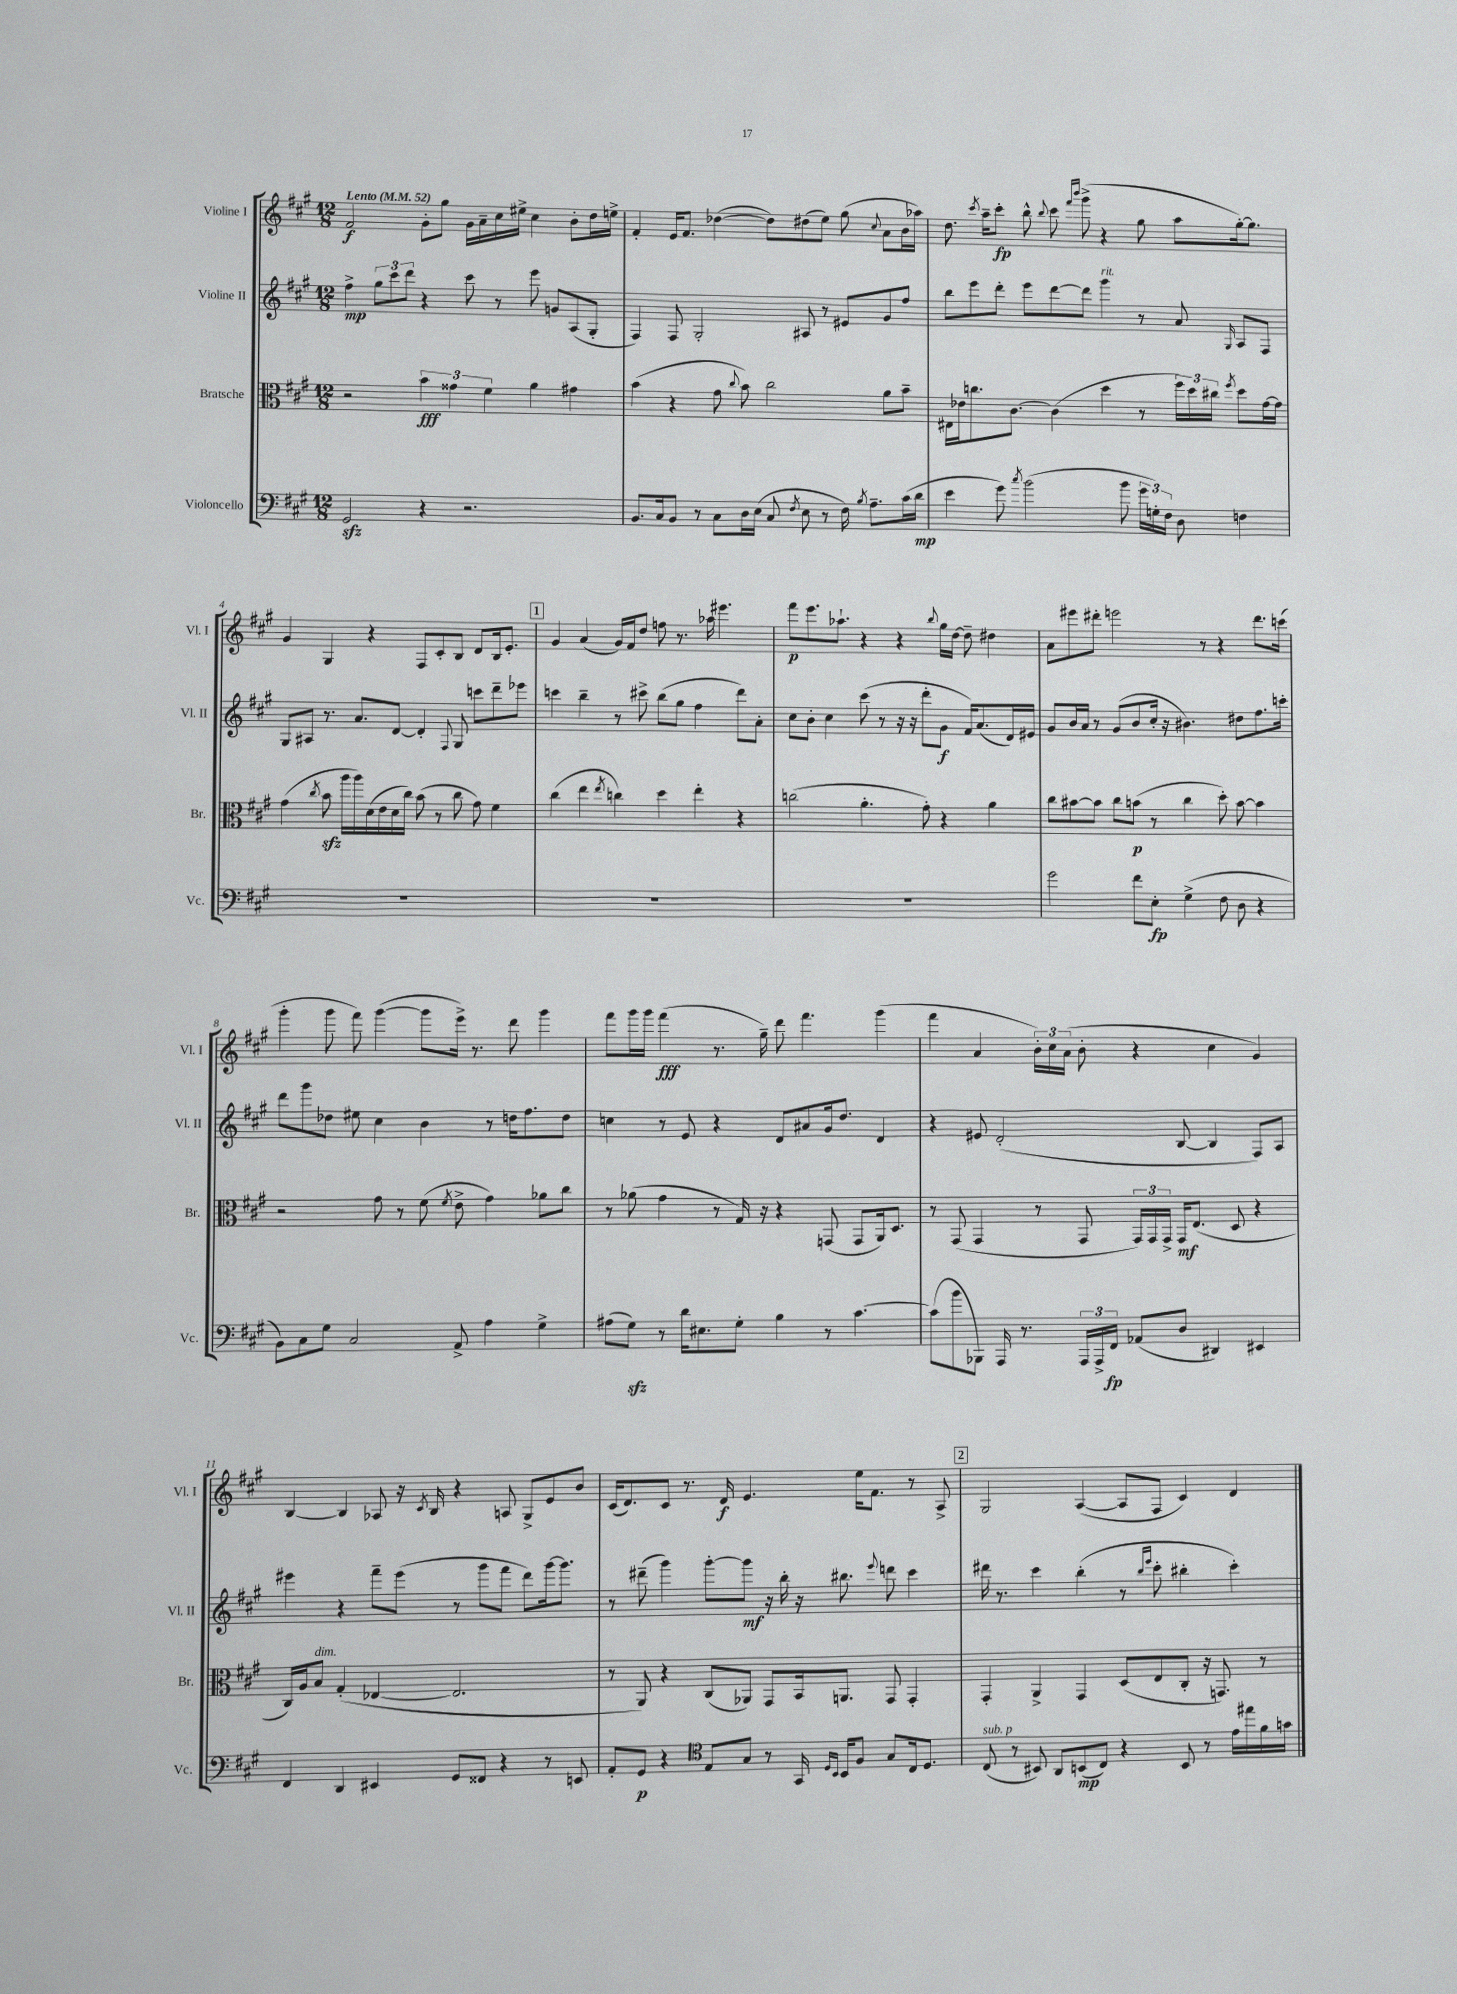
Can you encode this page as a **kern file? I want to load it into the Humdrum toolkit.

**kern	**dynam	**kern	**dynam	**kern	**dynam	**kern	**dynam
*part4	*part4	*part3	*part3	*part2	*part2	*part1	*part1
*staff4	*staff4	*staff3	*staff3	*staff2	*staff2	*staff1	*staff1
*I"Violoncello	*	*I"Bratsche	*	*I"Violine II	*	*I"Violine I	*
*I'Vc.	*	*I'Br.	*	*I'Vl. II	*	*I'Vl. I	*
*clefF4	*	*clefC3	*	*clefG2	*	*clefG2	*
*k[f#c#g#]	*	*k[f#c#g#]	*	*k[f#c#g#]	*	*k[f#c#g#]	*
*M12/8	*	*M12/8	*	*M12/8	*	*M12/8	*
*MM52	*	*MM52	*	*MM52	*	*MM52	*
=1	=1	=1	=1	=1	=1	=1	=1
!	!	!	!	!	!	!LO:TX:a:B:t=Lento	!
2GG#zz/	.	2r	.	4ff#^\	mp	2f#/	f
.	.	.	.	12gg#\L	.	.	.
.	.	.	.	12ccc#\	.	.	.
.	.	.	.	12ddd\J	.	.	.
4r	.	6b\	fff	4r	.	8g#'\L	.
.	.	.	.	.	.	8gg#\J	.
.	.	6g##X\	.	.	.	.	.
2.r	.	.	.	8ccc#\	.	16g#\LL	.
.	.	.	.	.	.	16a~\	.
.	.	6f#\	.	.	.	.	.
.	.	.	.	8r	.	16cc#\	.
.	.	.	.	.	.	16ee#X^\JJ	.
.	.	4a\	.	8eee\	.	4cc#\	.
.	.	.	.	8gn/L	.	.	.
.	.	4g#X\	.	(8A/	.	8b'\L	.
.	.	.	.	8G#'/J	.	16dd\L	.
.	.	.	.	.	.	16een^\JJ	.
=2	=2	=2	=2	=2	=2	=2	=2
8.BB/L	.	(4b\	.	4F#/)	.	4f#'/	.
16C#/k	.	.	.	.	.	.	.
8BB/J	.	4r	.	8F#/	.	16e/KL	.
.	.	.	.	.	.	8.f#/J	.
8r	.	.	.	2G#'/	.	.	.
8C#\L	.	8g#\	.	.	.	([4dd-X\	.
.	.	8qqcc#/	.	.	.	.	.
16D\L	.	8b\)	.	.	.	.	.
(16E\JJ	.	.	.	.	.	.	.
8C#/	.	2cc#\	.	.	.	8dd-\L])	.
8qF#/	.	.	.	.	.	.	.
8E\	.	.	.	8A#X/	.	(8dd#X\	.
8r	.	.	.	8r	.	8ee\J)	.
16F#\)	.	.	.	8e#X/L	.	(8gg#\	.
8qB/	.	.	.	.	.	.	.
8.A~\L	.	.	.	.	.	.	.
.	.	.	.	.	.	8qqcc#/	.
.	.	8a\L	.	8g#/	.	8a\L	.
(16c#\L	.	8b~\J	.	8ff#/J	.	16b\L	.
16d\JJ	mp	.	.	.	.	16aa-X\JJ)	.
=3	=3	=3	=3	=3	=3	=3	=3
4e\	.	16E#X\LL	.	8bb\L	.	8.dd\	.
.	.	16e-X\J	.	.	.	.	.
.	.	8.ccn\	.	8eee\	.	.	.
.	.	.	.	.	.	8qccc#/	.
.	.	.	.	.	.	16aa~\KL	.
8g#\)	.	.	.	8ddd'\J	.	8ccc#'\J	fp
.	.	[8.c#\J	.	.	.	.	.
8qcc#/	.	.	.	.	.	.	.
(2b\	.	.	.	8eee\L	.	8bb^^\	.
.	.	.	.	.	.	8qqbb/	.
.	.	(4c#\]	.	[8ddd\	.	8ccc#\	.
.	.	.	.	.	.	16qqfff#/LL	.
.	.	.	.	.	.	16qqbbb/JJ	.
.	.	.	.	8ddd\J]	.	(8ggg#^\	.
!	!	!	!	!LO:TX:a:i:t=rit.	!	!	!
.	.	4dd\	.	4ggg#\	.	4r	.
8b\	.	.	.	.	.	.	.
24g#\LL	.	8r	.	8r	.	8gg#\	.
24Gn'\)	.	.	.	.	.	.	.
24F#\JJ	.	.	.	.	.	.	.
8D\	.	24ff#\LL)	.	8a/	.	8aa\L	.
.	.	24dd\	.	.	.	.	.
.	.	24cc#X\JJ	.	.	.	.	.
.	.	8qff#/	.	16qqG#/	.	.	.
4Fn\	.	8dd\L	.	8A/L	.	[16gg#'\k)	.
.	.	.	.	.	.	8.gg#\J]	.
.	.	[16g#\L	.	8F#/J	.	.	.
.	.	16g#\JJ]	.	.	.	.	.
!!LO:LB:g=z
=4	=4	=4	=4	=4	=4	=4	=4
1.r	.	(4g#\	.	8G#/L	.	4g#/	.
.	.	.	.	8A#X/J	.	.	.
.	.	8qcc#/	.	.	.	.	.
.	.	8bzz\	.	8.r	.	4G#/	.
.	.	16aa\LL	.	.	.	.	.
.	.	16aa\)	.	8.a/L	.	.	.
.	.	(16d\	.	.	.	4r	.
.	.	16e\	.	.	.	.	.
.	.	16d\	.	[8d/J	.	.	.
.	.	16cc#\JJ)	.	.	.	.	.
.	.	(8b\	.	4d'/]	.	8F#/L	.
.	.	8r	.	.	.	8c#'/	.
.	.	.	.	8qqF#/	.	.	.
.	.	8cc#\	.	8G#/	.	8B/J	.
.	.	8g#\)	.	8cccn\L	.	8d/L	.
.	.	4f#\	.	8ddd~\	.	16B/k	.
.	.	.	.	.	.	8.e'/J	.
.	.	.	.	8eee-X\J	.	.	.
!!LO:REH:place=s1:t=1
=5	=5	=5	=5	=5	=5	=5	=5
1.r	.	(4cc#\	.	4cccn\	.	4g#/	.
.	.	4ee\	.	4bb~\	.	(4a/	.
.	.	8qee/	.	.	.	.	.
.	.	4ccn\)	.	8r	.	16g#/LL)	.
.	.	.	.	.	.	16f#/J	.
.	.	.	.	8ccc#X^\	.	8dd/J	.
.	.	4dd\	.	(8bb\L	.	8ffn\	.
.	.	.	.	8gg#\J	.	8.r	.
.	.	4ee'\	.	4ff#\	.	.	.
.	.	.	.	.	.	16aa-X\	.
.	.	.	.	.	.	4.eee#X\	.
.	.	4r	.	8ddd\L)	.	.	.
.	.	.	.	8a'\J	.	.	.
=6	=6	=6	=6	=6	=6	=6	=6
1.r	.	(2ccn\	.	8cc#\L	.	8fff#\L	p
.	.	.	.	8b'\J	.	8.eee\	.
.	.	.	.	4cc#\	.	.	.
.	.	.	.	.	.	8.aa-X`\J	.
.	.	4.a'\	.	(8ccc#\	.	4r	.
.	.	.	.	8r	.	.	.
.	.	.	.	16r	.	4r	.
.	.	.	.	16r	.	.	.
.	.	8g#'\)	.	8ddd'\L	.	.	.
.	.	.	.	.	.	8qqbb/	.
.	.	4r	.	8g#\J	f	16gg#\LL	.
.	.	.	.	.	.	[16dd\JJ	.
.	.	.	.	16f#/KL)	.	8dd~\]	.
.	.	.	.	(8.a/	.	.	.
.	.	4a\	.	.	.	4dd#X\	.
.	.	.	.	16d/L)	.	.	.
.	.	.	.	16e#X/JJ	.	.	.
=7	=7	=7	=7	=7	=7	=7	=7
2g#\	.	8cc#\L	.	8g#/L	.	8a\L	.
.	.	[8b#X\	.	16b/L	.	8eee#X\	.
.	.	.	.	16a/JJ	.	.	.
.	.	8b#\J]	.	8r	.	8ddd#X'\J	.
.	.	8cc#\L	.	(8g#/L	.	2eeen\	.
8f#\L	.	(8bn\J	p	8b/	.	.	.
8E'\J	fp	8r	.	16cc#'/Jk	.	.	.
.	.	.	.	16r	.	.	.
(4G#^\	.	4cc#\	.	4.b#X\)	.	.	.
.	.	.	.	.	.	8r	.
8F#\	.	8dd'\)	.	.	.	4r	.
8D\	.	[8b\	.	8dd#X\L	.	.	.
4r	.	4b\]	.	8.ff#\	.	8.ddd#\L	.
.	.	.	.	16cccn'\Jk	.	(16cccn\Jk	.
!!LO:LB:g=z
=8	=8	=8	=8	=8	=8	=8	=8
8BB\L)	.	2r	.	8ddd\L	.	4ggg#'\	.
8C#\	.	.	.	8ggg#\	.	.	.
8G#\J	.	.	.	8dd-X\J	.	8ggg#\	.
2C#/	.	.	.	8ee#X\	.	8fff#\)	.
.	.	8g#\	.	4cc#\	.	([4ggg#\	.
.	.	8r	.	.	.	.	.
.	.	(8f#\	.	4b\	.	8ggg#\L]	.
.	.	8qf#/	.	.	.	.	.
8AA^/	.	8e^\	.	.	.	16eee^\Jk)	.
.	.	.	.	.	.	8.r	.
4A\	.	4g#\)	.	8r	.	.	.
.	.	.	.	16ddn\KL	.	8ddd\	.
.	.	.	.	8.ff#\	.	.	.
4G#^\	.	8a-X\L	.	.	.	4ggg#\	.
.	.	8cc#\J	.	8dd\J	.	.	.
=9	=9	=9	=9	=9	=9	=9	=9
(8A#X\L	.	8r	.	4ccn\	.	8fff#\L	.
8G#zz\J)	.	(8a-X\	.	.	.	16ggg#\L	.
.	.	.	.	.	.	16ggg#\JJ	.
8r	.	4g#\	.	8r	.	(4fff#\	fff
16d\KL	.	.	.	8e/	.	.	.
8.E#X\	.	.	.	.	.	.	.
.	.	8r	.	4r	.	8.r	.
8G#'\J	.	16G#/)	.	.	.	.	.
.	.	16r	.	.	.	16gg#~\)	.
4B\	.	4r	.	8d/L	.	8ddd\	.
.	.	.	.	8a#X/	.	4.fff#\	.
8r	.	(8GGn/	.	16g#/k	.	.	.
.	.	.	.	8.dd/J	.	.	.
[4.c#\	.	8GG/L	.	.	.	.	.
.	.	16AA/k)	.	4d/	.	(4ggg#\	.
.	.	8.D/J	.	.	.	.	.
=10	=10	=10	=10	=10	=10	=10	=10
(8c#\L]	.	8r	.	4r	.	4fff#\	.
8b\	.	(8GG#/	.	.	.	.	.
8BBB-X\J)	.	4GG#/	.	8e#X/	.	4a/	.
16AAA/	.	.	.	(2d'/	.	.	.
8.r	.	.	.	.	.	.	.
.	.	8r	.	.	.	24b'\LL)	.
.	.	.	.	.	.	24cc#\	.
.	.	.	.	.	.	(24a\JJ	.
24AAA/LL	.	8GG#/	.	.	.	8b'\	.
24AAA^/	.	.	.	.	.	.	.
24FF#/JJ	fp	.	.	.	.	.	.
(8AA-X/L	.	24GG#/LL)	.	.	.	4r	.
.	.	24GG#/	.	.	.	.	.
.	.	24GG#^/JJ	.	.	.	.	.
8D/J	.	16GG#/KL	mf	[8B/	.	.	.
.	.	(8.E/J	.	.	.	.	.
4DD#X/)	.	.	.	4B/]	.	4cc#\	.
.	.	8D/	.	.	.	.	.
4EE#X/	.	4r	.	8F#/L)	.	4g#/)	.
.	.	.	.	8A/J	.	.	.
!!LO:LB:g=z
=11	=11	=11	=11	=11	=11	=11	=11
4FF#/	.	16C#/LL)	.	4eee#X\	.	[4B/	.
.	.	16A/J	.	.	.	.	.
!	!	!LO:TX:a:i:t=dim.	!	!	!	!	!
.	.	8B/J	.	.	.	.	.
4DD/	.	(4G#'/	.	4r	.	4B/]	.
4EE#X/	.	[4E-X/	.	8fff#~\L	.	8A-X/	.
.	.	.	.	(8eee#\J	.	16r	.
.	.	.	.	.	.	8qc#/	.
.	.	.	.	.	.	16B/	.
8GG#/L	.	2.E-/]	.	8r	.	4r	.
8FF##X/J	.	.	.	8ggg#\L	.	.	.
4r	.	.	.	8fff#\J	.	8An/	.
.	.	.	.	8ddd\L)	.	8G#^/L	.
8r	.	.	.	[16ggg#\k	.	8e/	.
.	.	.	.	8.ggg#\J]	.	.	.
8EEn/	.	.	.	.	.	8b/J	.
=12	=12	=12	=12	=12	=12	=12	=12
8AA'/L	.	8r	.	8r	.	(16c#/KL	.
.	.	.	.	.	.	8.d/)	.
8GG#/J	p	8AA/)	.	(8ddd#X~\	.	.	.
4r	.	4r	.	4ggg#\)	.	8c#/J	.
.	.	.	.	.	.	8.r	.
*clefC4	*	*	*	*	*	*	*
8E/L	.	(8C#/L	.	[8ggg#'\L	.	.	.
.	.	.	.	.	.	16d/	f
8G#/J	.	8AA-X/J)	.	8ggg#\J]	mf	4.e/	.
8r	.	8GG#/L	.	16r	.	.	.
.	.	.	.	16bb'\	.	.	.
16GG#/	.	16BB/k	.	16r	.	.	.
16qqD/LL	.	.	.	.	.	.	.
16qqBB/JJ	.	.	.	.	.	.	.
16BB/KL	.	8.AAn/J	.	8.bb#X\	.	.	.
8F#/J	.	.	.	.	.	16ee\KL	.
.	.	.	.	.	.	8.f#\J	.
.	.	.	.	8qqeee/	.	.	.
8G#/L	.	8GG#/	.	8dddn\	.	.	.
16C#/k	.	4GG#'/	.	4ccc#\	.	8r	.
8.D/J	.	.	.	.	.	.	.
.	.	.	.	.	.	8A^/	.
!!LO:REH:place=s1:t=2
=13	=13	=13	=13	=13	=13	=13	=13
!LO:TX:a:i:t=sub. p	!	!	!	!	!	!	!
(8C#/	.	4GG#'/	.	16ddd#X\	.	2G#/	.
.	.	.	.	8.r	.	.	.
8r	.	.	.	.	.	.	.
8BB#X/)	.	4AA^/	.	4ccc#\	.	.	.
8AA/L	.	.	.	.	.	.	.
(8BBn/	mp	4GG#/	.	(4bb'\	.	([4A/	.
8C#/J)	.	.	.	.	.	.	.
4r	.	(8D/L	.	8r	.	8A/L]	.
.	.	.	.	16qqbb/LL	.	.	.
.	.	.	.	16qqeee/JJ	.	.	.
.	.	8E/	.	8ccc#'\	.	8F#/J	.
8BB/	.	8C#'/J	.	4bb#X'\	.	4c#/)	.
8r	.	16r	.	.	.	.	.
.	.	8.GGn/)	.	.	.	.	.
16e\LL	.	.	.	4ccc#'\)	.	4d/	.
16ee#X\	.	.	.	.	.	.	.
16f#\	.	8r	.	.	.	.	.
16gn\JJ	.	.	.	.	.	.	.
==	==	==	==	==	==	==	==
*-	*-	*-	*-	*-	*-	*-	*-
